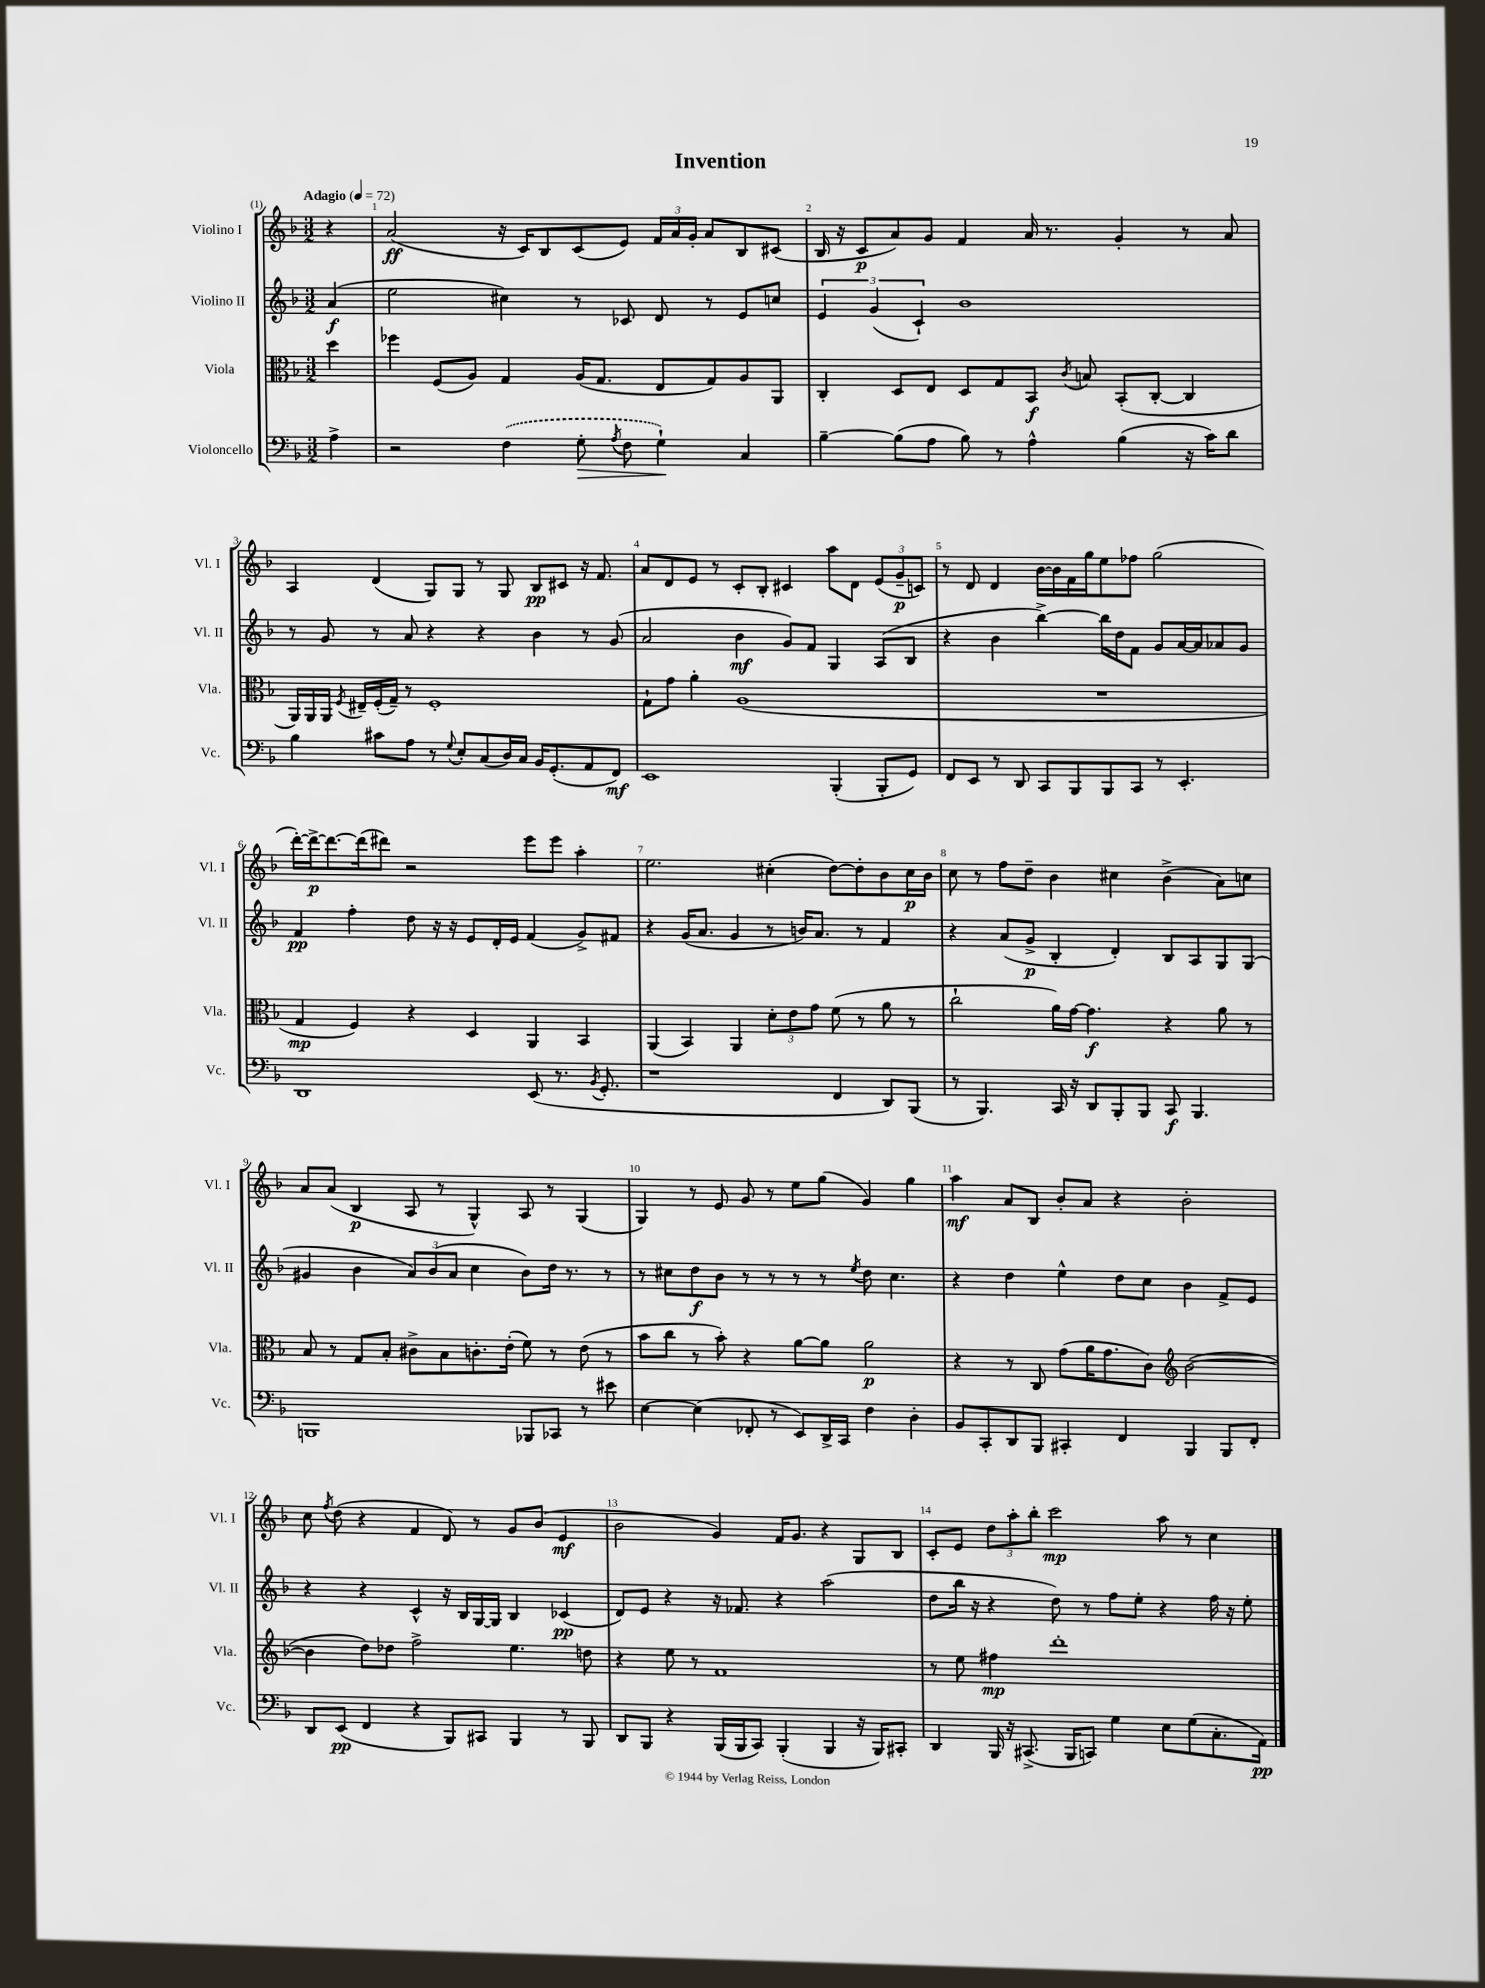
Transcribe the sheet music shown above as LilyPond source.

\header { title = "Invention" }
<<
\new StaffGroup <<
\new Staff = "s0" \with { instrumentName = "Violino I" shortInstrumentName = "Vl. I" } {
    \clef treble \key f \major \numericTimeSignature \time 3/2 \partial 4 \tempo "Adagio" 4 = 72
    \autoBeamOff r4 |
    a'2\ff( r16 c'16[) bes8 c'8( e'8]) \tuplet 3/2 { f'16[ a'16 g'16]-. } a'8[ bes8 cis'8]( |
    bes16 r16 c'8[\p a'8) g'8] f'4 a'16 r8. g'4-. r8 a'8 |
    a4 d'4( g8[) g8] r8 g8 bes8[\pp cis'8] r16 f'8. |
    a'8[ d'8 e'8] r8 c'8[-. bes8]-. cis'4 a''8[ d'8] \tuplet 3/2 { e'8[( g'8--\p c'8]) } |
    r8 d'8 d'4 bes'16[~ bes'16 f'16 g''16 e''8 fes''8] g''2( |
    d'''16[~-.) d'''16~->\p d'''8.~ d'''16( dis'''8]) r2 e'''8[ e'''8] a''4-. |
    e''2. cis''4-.( d''8[~) d''8-. bes'8 cis''16\p bes'16] |
    c''8 r8 f''8[ d''8]-- bes'4 cis''4 bes'4->( a'8[) c''8] |
    a'8[ a'8]( bes4\p a8 r8 g4-^) a8 r8 g4( |
    g4) r8 e'8 g'8 r8 e''8[ g''8]( g'4) g''4 |
    a''4\mf a'8[ bes8] bes'8[-. a'8] r4 bes'2-. |
    c''8 \acciaccatura { f''8 } d''8( r4 f'4 d'8) r8 g'8[ bes'8]( e'4\mf |
    bes'2 g'4) f'16[ g'8.] r4 g8[ bes8] |
    c'8[-. e'8] \tuplet 3/2 { d''8[ a''8-. bes''8]-. } c'''2\mp a''8 r8 c''4 \bar "|." |
}
\new Staff = "s1" \with { instrumentName = "Violino II" shortInstrumentName = "Vl. II" } {
    \clef treble \key f \major \numericTimeSignature \time 3/2 \partial 4
    \autoBeamOff a'4\f( |
    e''2 cis''4) r8 ces'8 d'8 r8 e'8[ c''8] |
    \tuplet 3/2 { e'4 g'4( c'4-!) } bes'1 |
    r8 g'8 r8 a'8 r4 r4 bes'4 r8 g'8( |
    a'2 bes'4\mf g'8[) f'8] g4 a8[( bes8] |
    r4 bes'4 bes''4~->) bes''16[ d''16 f'8] g'8[ a'16~ a'16 aes'8 g'8] |
    f'4\pp f''4-. d''8 r16 r16 e'8[ d'16-. e'16] f'4( g'8[->) fis'8] |
    r4 g'16[( a'8.] g'4 r8 b'16[) a'8.] r8 f'4 |
    r4 a'8[( g'8]->\p bes4-. d'4-.) bes8[ a8 g8 g8]( |
    gis'4 bes'4 \tuplet 3/2 { a'8[) bes'8( a'8] } c''4 bes'8[) d''16] r8. r8 |
    r8 cis''8[ d''8\f bes'8] r8 r8 r8 r8 \acciaccatura { e''8 } d''8 cis''4. |
    r4 d''4 e''4-^ d''8[ c''8] bes'4 f'8[-> e'8] |
    r4 r4 c'4-^ r16 bes16[ g16~ g16] bes4 ces'4\pp( |
    d'8[) e'8] r4 r16 fes'8. r4 a''2( |
    d''8[ bes''16] r16 r4 d''8) r8 f''8[ e''8]-. r4 f''16 r16 e''8-. \bar "|." |
}
\new Staff = "s2" \with { instrumentName = "Viola" shortInstrumentName = "Vla." } {
    \clef alto \key f \major \numericTimeSignature \time 3/2 \partial 4
    \autoBeamOff d''4 |
    fes''4 f8[( a8]) g4 a16[( g8.] e8[ g8) a8 a,8] |
    c4-. d8[ e8] d8[ g8 bes,8]\f \acciaccatura { c'8 } b8 bes,8[-.( c8]~-. c4 |
    a,16[) a,16 a,16] \acciaccatura { f8 } eis16[-- f16-.( g16]--) r8 f1-. |
    g8[-! g'8] a'4-. a1( |
    R1. |
    g4\mp f4) r4 d4 a,4 bes,4 |
    a,4( bes,4) a,4 \tuplet 3/2 { d'8[-. e'8 g'8] } f'8( r8 a'8 r8 |
    c''2-! a'16[) g'16]~ g'4.\f r4 a'8 r8 |
    bes8 r8 g8[ bes8]-. cis'8[-> bes8 c'8.-. e'16]-.( f'8) r8 e'8( r8 |
    bes'8[ c''8] r8 bes'8-.) r4 a'8[~ a'8] a'2\p |
    r4 r8 c8 g'8[( a'16 g'8. c'8]) \clef treble bes'2~( |
    bes'4 d''8[) des''8] f''2-> e''4. d''8 |
    r4 e''8 r8 f'1 |
    r8 e''8 fis''4\mp d'''1-. \bar "|." |
}
\new Staff = "s3" \with { instrumentName = "Violoncello" shortInstrumentName = "Vc." } {
    \clef bass \key f \major \numericTimeSignature \time 3/2 \partial 4
    \autoBeamOff a4-> |
    r2 \once \slurDashed f4( g8-.\> \acciaccatura { a8 } f8 g4-!\!) c4 |
    bes4~-- bes8[( a8] bes8) r8 a4-^ bes4( r16 c'16[) d'8] |
    bes4 cis'8[ a8] r8 \appoggiatura { g8 } e8[-. c8( d16) c16] bes,16[ g,8.-.( a,8 f,8]\mf) |
    e,1 bes,,4-.( bes,,8[-. g,8]) |
    f,8[ e,8] r8 d,8 c,8[ bes,,8 bes,,8 c,8] r8 e,4.-. |
    d,1 e,8( r8. \acciaccatura { bes,8 } g,8.-. |
    r1 f,4 d,8[) bes,,8]( |
    r8 bes,,4.) c,16 r16 d,8[ bes,,8-. bes,,8] c,8\f bes,,4. |
    b,,1 bes,,8[ ces,8] r8 eis'8 |
    e4~ e4( fes,8-. r8 e,8[) d,16-> c,16] f4 d4-. |
    bes,8[ c,8-. d,8 bes,,8] cis,4-. f,4 bes,,4 bes,,8[ f,8]-. |
    d,8[ e,8]\pp( f,4 r4 bes,,8[) cis,8] bes,,4 r8 bes,,8 |
    d,8[ bes,,8] r4 bes,,16[( bes,,16 c,8]) bes,,4-.( bes,,4 r16 bes,,16[) cis,8]-. |
    d,4 bes,,16 r16 cis,8.->( bes,,16[ c,8]) g4 e8[ g8( c8.-. a,16]\pp) \bar "|." |
}
>>
>>
\layout { \context { \Score \override BarNumber.break-visibility = ##(#f #t #t) barNumberVisibility = #all-bar-numbers-visible } }
